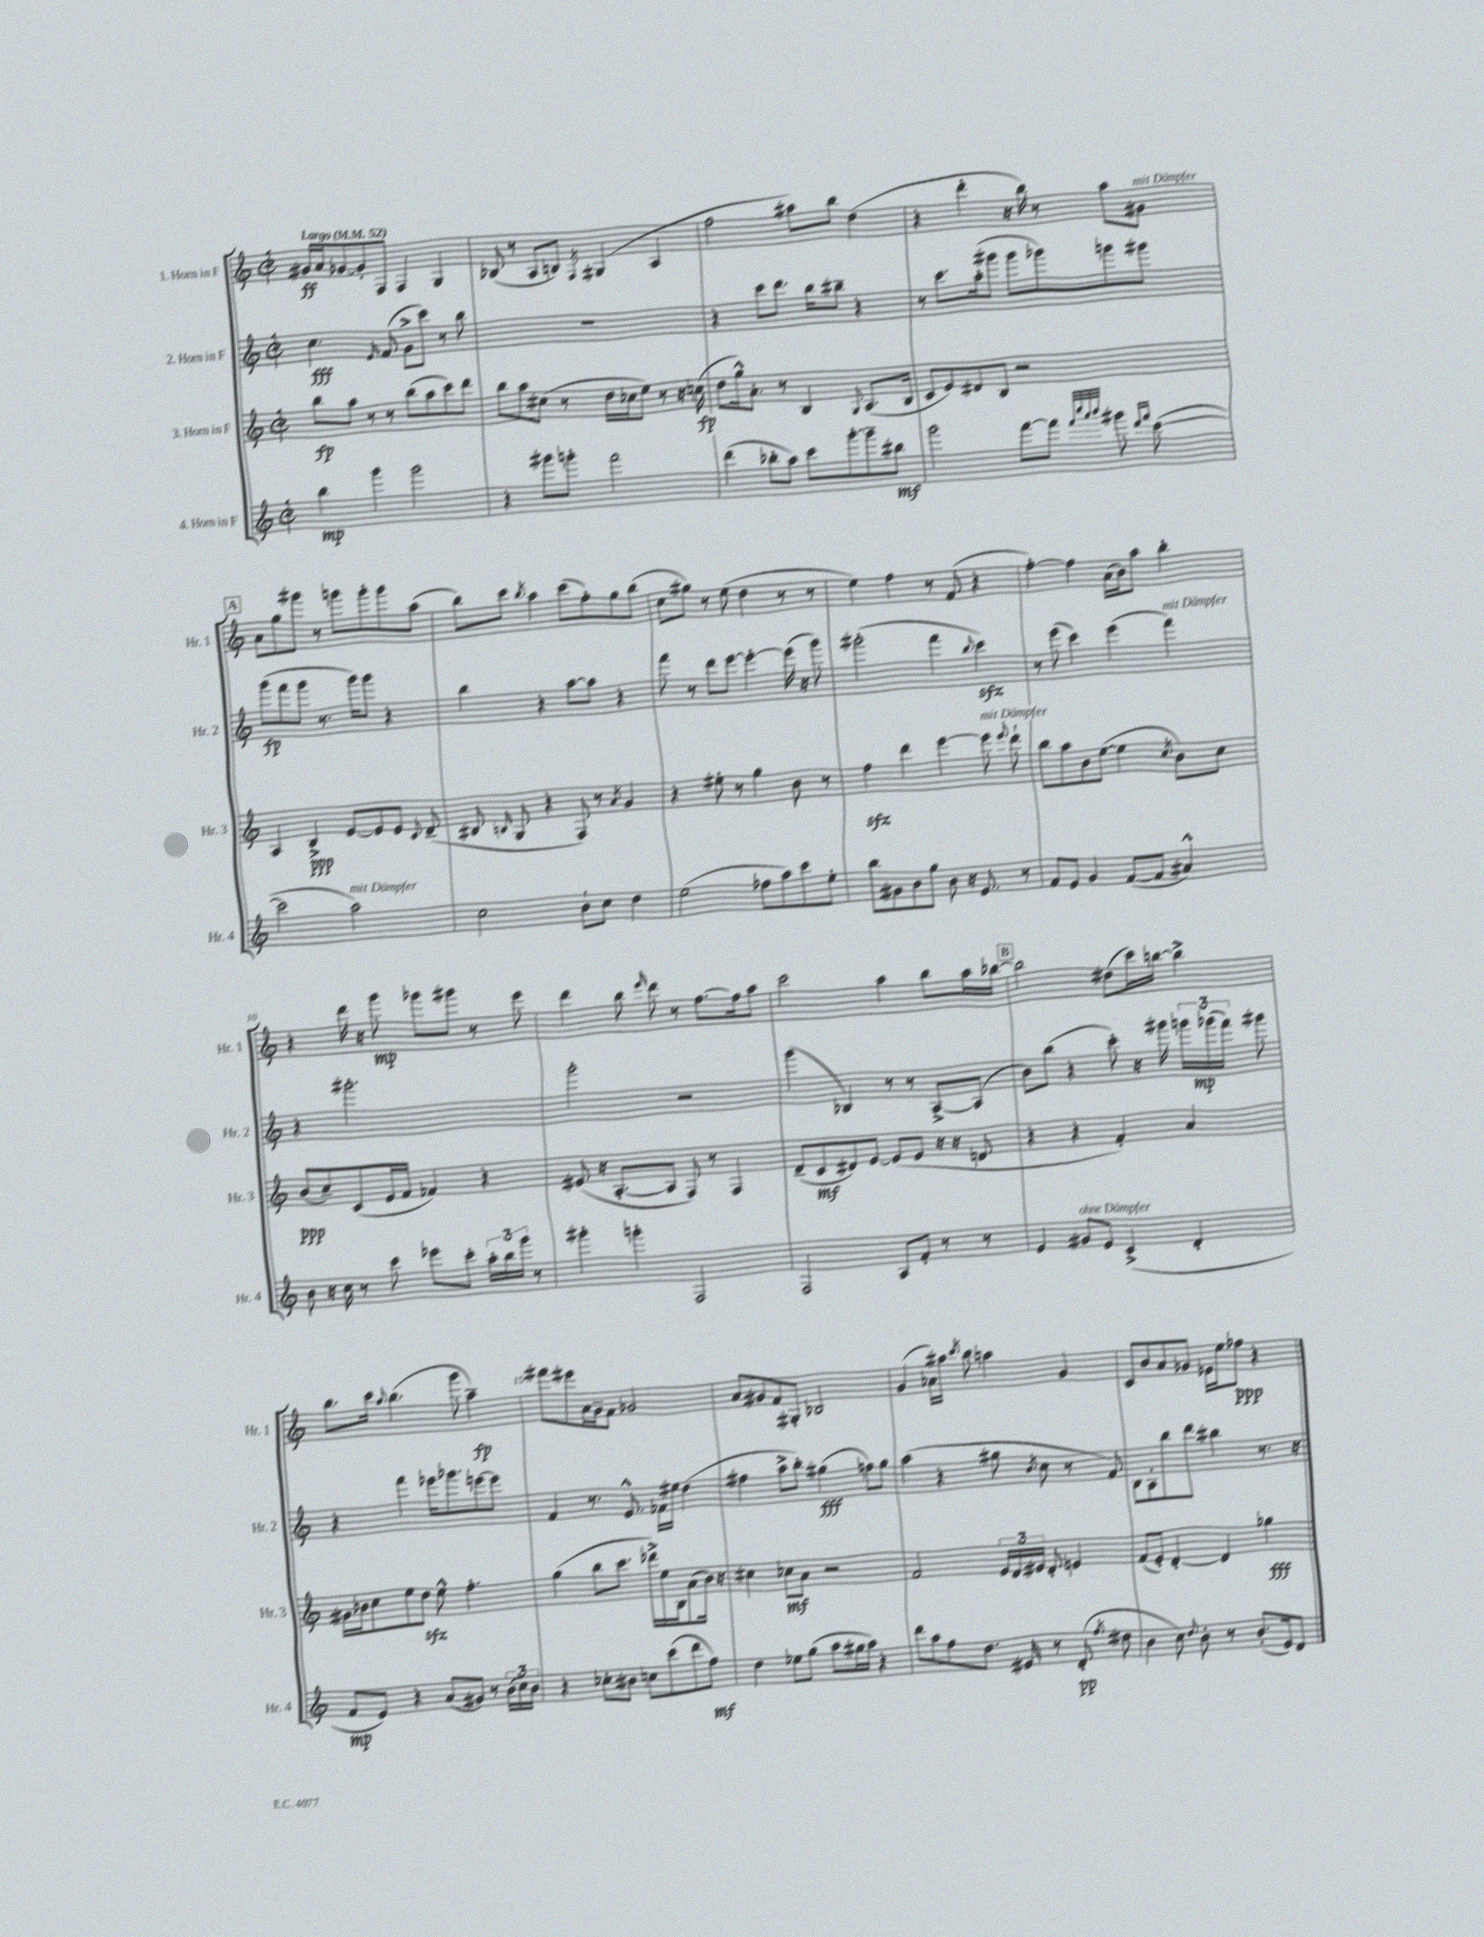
<<
\new StaffGroup <<
\new Staff = "s0" \with { instrumentName = "1. Horn in F" shortInstrumentName = "Hr. 1" } {
    \clef treble \key c \major \defaultTimeSignature \time 2/2 \tempo "Largo" 4 = 52
    \autoBeamOff gis'16[\ff a'16 ges'8~ ges'8-. f8] f4 g4 |
    bes8( r8 a8[ b8]) \acciaccatura { f8 } gis4( a4 |
    f''2 ais''8[) b''8] d''4( |
    r4 d'''4-. r16 b''16) r8 a''8[ gis'8]^\markup { \italic "mit Dämpfer" } |
    \mark \markup { \box "A" } a'8[ g''8 gis'''8] r8 g'''8[ g'''8-. g'''8 a''8]( |
    b''8[) c'''8] \acciaccatura { b''8 } a''4 c'''8[( f''8-.) g''8 b''8]( |
    c''8[ gis''8]) r8 e''8( d''4 r8 r8 |
    e''4) f''4 r8 f'8( r4 |
    f''4~-.) f''4 a'16[( b'16) a''8] b''4-. |
    r4 d'''16 r16 g'''8\mp ges'''8[ gis'''8] r8 e'''8 |
    d'''4 b''8 \grace { e'''16 } d'''8 r8 f''8.[~ f''16 a''8] |
    c'''2 a''4 b''8[ a''16 bes''16]~ |
    \mark \markup { \box "B" } bes''2 dis''8[( c'''16) b''16]~ b''4-> |
    b''8.[ c'''16] \appoggiatura { a''8 } b''4.( g'''8 a''4--\fp) |
    fis'''8[ eis'''8 a'16 g'16-- f'8] ges'2 |
    a'8[ gis'8 f'8 gis8]-. bes2 |
    g'4( aes'16[) ais''16] \acciaccatura { c'''8 } b''8 a''4 g'4 |
    c'8[ b'8 a'8 ges'8] ees'16[ e''16 fes''8]\ppp r4 \bar "|." |
}
\new Staff = "s1" \with { instrumentName = "2. Horn in F" shortInstrumentName = "Hr. 2" } {
    \clef treble \key c \major \defaultTimeSignature \time 2/2
    \autoBeamOff c''4.\fff \grace { e'16 } f'8( g'8[-> c'''8]) r8 b''8 |
    R1 |
    r4 c'''8[ d'''8.] b''16[ bis''8]-- r4 |
    r8 c'''8.[ a''16-.( gis'''8] gis'''8[ ges'''8) g'''8 gis'''8] |
    \mark \markup { \box "A" } g'''8[\fp( f'''8 g'''8] r8. g'''16[) g'''8] r4 |
    b''4 r4 a''8[~ a''8] r4 |
    f'''8 r8 d'''8[ e'''8]~ e'''4~-. e'''16( r16 g'''8) |
    gis'''2-.( f'''4 \appoggiatura { b''8 } c'''4\sfz) |
    r8 e'''8( c'''4) e'''4( f'''4^\markup { \italic "mit Dämpfer" }) |
    r4 gis'''2.-. |
    g'''2-. r2 |
    g'''4( bes4) r8 r8 a8[~-> a8]( |
    \mark \markup { \box "B" } b'8[) b''8]( r4 c'''8-.) r16 gis'''16 \tuplet 3/2 { g'''16[ ges'''16\mp( f'''16]) } gis'''8 |
    r4 f'''4 ees'''16[ ges'''8. e'''8~ e'''8] |
    f'4 r8. e'8.-^ fes'16[ eis''16] d''4( |
    fis''4 a''8[-> b''8]-.) gis''4\fff( f''8[) gis''8] |
    a''4( r4 gis''8 \acciaccatura { b'8 } c''8 r8 f'8) |
    b8[ a8-. b''8 d'''8] bis''4 r8. r16 \bar "|." |
}
\new Staff = "s2" \with { instrumentName = "3. Horn in F" shortInstrumentName = "Hr. 3" } {
    \clef treble \key c \major \defaultTimeSignature \time 2/2
    \autoBeamOff b''8[\fp a''8] r8 r8 b''8[( a''8 c'''8) d'''8] |
    b''8[ a''8 cis''8]( r8 d''16[ ces''16 e''8]) r8 r16 c''16\fp( |
    d''8[ g''16-^) a'8.]-. r8 b4 \appoggiatura { g8 } a8.[( b16] |
    c'8[ e'8) dis'8 b8] r2 |
    \mark \markup { \box "A" } a4 b4->\ppp e'8[~ e'8 e'8] \appoggiatura { c'8 } d'8--( |
    bis8 \grace { b16 } g8 r4 f8) r8 \acciaccatura { a'8 } g'4 |
    r4 eis''8-. r8 g''4 b'8 r8 |
    f''4\sfz d'''4 e'''4~ e'''8^\markup { \italic "mit Dämpfer" } \appoggiatura { e'''8 } d'''8-! |
    b''8[ a''8 b'8 e''8]~( e''4 \acciaccatura { c''8 } b'8[) c''8] |
    b'8[\ppp( c''8--) c'8( e'16 f'16] fes'4) r4 |
    eis'8( r16 a8.[~-. a8] f8) r8 f4 |
    d'8[--( c'8\mf dis'8) e'8]~ e'8[( e'8] r16 r16 d'8 |
    \mark \markup { \box "B" } r4 r4 f'4-.) a'4 |
    gis'16[ bes'16 c''8 e''8 d''8]\sfz e''8-^ f''4.-. |
    g''4( b''8[ c'''8.] des'''16[->) e''16 b16 a'8( b'16]) r16 |
    cis''4 ces''8[\mf a'8] r2 |
    f'2 \tuplet 3/2 { e'16[ d'16 eis'16] } d'8-. e'4 |
    f'8[( e'8]-.) d'4~-. d'4 ges''4\fff \bar "|." |
}
\new Staff = "s3" \with { instrumentName = "4. Horn in F" shortInstrumentName = "Hr. 4" } {
    \clef treble \key c \major \defaultTimeSignature \time 2/2
    \autoBeamOff b''4\mp g'''4 g'''2 |
    r4 gis'''8[ g'''8]-. f'''2 |
    d'''4( bes''8[-. a''8]) c'''8[ g'''8~-. g'''8-- bis''8]\mf |
    g'''2 f'''8[~ f'''8] \grace { f'''32[ c''''32 a'''32 b'''32] } gis'''8 \grace { d'''16[ f'''16] } c'''8~( |
    \mark \markup { \box "A" } c'''2 a''2^\markup { \italic "mit Dämpfer" }) |
    c''2 b'8[-! c''8] d''4 |
    e''2( fes''8[ a''8) c'''8 e''8]-. |
    b''8[ gis'8 b'8 g''8] b'8 r16 e'8. r8 |
    f'8[ e'8] g'4 f'8[~( f'8] ais'4-^) |
    b'8 r16 c''16 r8 c'''8 ees'''8[ c'''8]-. \tuplet 3/2 { a''16[-. b''16 g'''16] } r8 |
    gis'''4-. g'''4-. f2 |
    f2 a8[ f'8]-. r8 r8 |
    \mark \markup { \box "B" } e'4 gis'8[^\markup { \italic "ohne Dämpfer" } e'8] c'4->( d'4-. |
    f'8[\mp e'8]) r4 a'8[( gis'8]) r8 \tuplet 3/2 { b'16[( c''16) b'16] } |
    r4 ces''8[-. bis'8] c''8[ c'''8( d'''8 f''8]\mf) |
    d''4 ees''8[ g''8]( a''8[ gis''16 a''16]) r4 |
    d'''8[ a''8 f''8 d''8.] eis'16 r8 d'8-.\pp( \acciaccatura { f''8 } dis''8 |
    b'4 c''8) \appoggiatura { d''8 } b'8-. r8 b'8.[-.( e'16) d'8] \bar "|." |
}
>>
>>
\layout { \context { \Score \override BarNumber.break-visibility = ##(#f #t #t) barNumberVisibility = #(every-nth-bar-number-visible 5) } }
